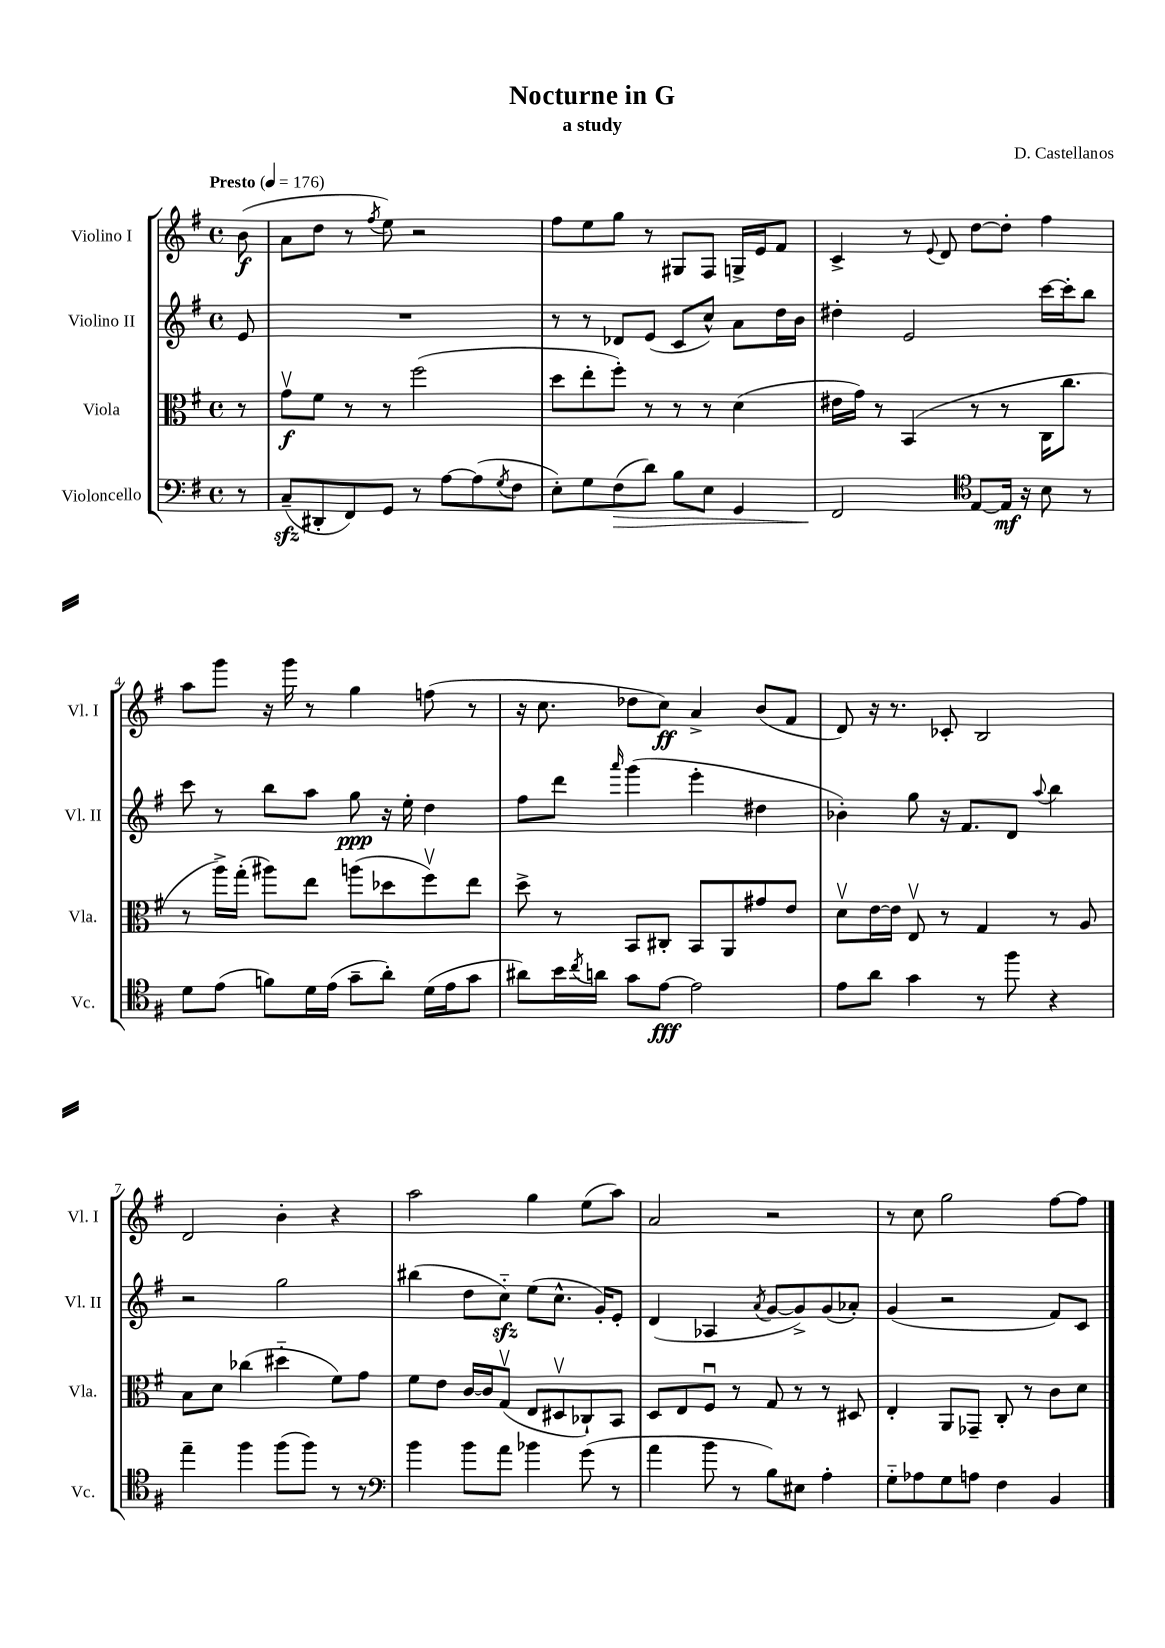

**kern	**dynam	**kern	**dynam	**kern	**dynam	**kern	**dynam
*part4	*part4	*part3	*part3	*part2	*part2	*part1	*part1
*staff4	*staff4	*staff3	*staff3	*staff2	*staff2	*staff1	*staff1
*I"Violoncello	*	*I"Viola	*	*I"Violino II	*	*I"Violino I	*
*I'Vc.	*	*I'Vla.	*	*I'Vl. II	*	*I'Vl. I	*
*clefF4	*	*clefC3	*	*clefG2	*	*clefG2	*
*k[f#]	*	*k[f#]	*	*k[f#]	*	*k[f#]	*
*M4/4	*	*M4/4	*	*M4/4	*	*M4/4	*
*met(c)	*	*met(c)	*	*met(c)	*	*met(c)	*
*MM176	*	*MM176	*	*MM176	*	*MM176	*
=	=	=	=	=	=	=	=
!	!	!	!	!	!	!LO:TX:a:B:t=Presto	!
8r	.	8r	.	8e/	.	(8b\	f
=1	=1	=1	=1	=1	=1	=1	=1
(8Czz~/L	.	8gv\L	f	1r	.	8a\L	.
8DD#X'/	.	8f#\J	.	.	.	8dd\J	.
8FF#/)	.	8r	.	.	.	8r	.
.	.	.	.	.	.	8qff#/	.
8GG/J	.	8r	.	.	.	8ee\)	.
8r	.	(2ff#\	.	.	.	2r	.
[8A\L	.	.	.	.	.	.	.
(8A\]	.	.	.	.	.	.	.
8qG/	.	.	.	.	.	.	.
8F#\J	.	.	.	.	.	.	.
=2	=2	=2	=2	=2	=2	=2	=2
8E'\L)	.	8dd\L	.	8r	.	8ff#\L	.
8G\	.	8ee'\	.	8r	.	8ee\	.
!	!LO:HP:b	!	!	!	!	!	!
(8F#\	>	8ff#'\J)	.	8d-X/L	.	8gg\J	.
8d\J)	.	8r	.	(8e/J	.	8r	.
8B\L	.	8r	.	8c/L	.	8G#X/L	.
8E\J	.	8r	.	8cc^^/J)	.	8F#/J	.
4GG/	.	(4d\	.	8a\L	.	16Gn^/LL	.
.	.	.	.	.	.	16e/J	.
.	.	.	.	16dd\L	.	8f#/J	.
.	.	.	.	16b\JJ	.	.	.
=3	=3	=3	=3	=3	=3	=3	=3
2FF#/	.	16e#X\LL	.	4dd#X'\	.	4c^/	.
.	.	16g\JJ)	.	.	.	.	.
.	.	8r	.	.	.	.	.
.	.	(4BB/	.	2e/	.	8r	.
.	.	.	.	.	.	8qqe/	.
.	.	.	.	.	.	8d/	.
*clefC4	*	*	*	*	*	*	*
[8E/L	]	8r	.	.	.	[8dd\L	.
16E/Jk]	mf	8r	.	.	.	8dd'\J]	.
16r	.	.	.	.	.	.	.
8B\	.	16C\KL	.	[16ccc\LL	.	4ff#\	.
.	.	8.cc\J	.	16ccc'\J]	.	.	.
8r	.	.	.	8bb\J	.	.	.
!!LO:LB:g=z
=4	=4	=4	=4	=4	=4	=4	=4
8d\L	.	8r	.	8ccc\	.	8aa\L	.
(8e\J	.	16aa^\LL)	.	8r	.	8ggg\J	.
.	.	(16gg'\JJ	.	.	.	.	.
8fn\L)	.	8aa#X\L)	.	8bb\L	.	16r	.
.	.	.	.	.	.	16ggg\	.
16d\L	.	8ee\J	.	8aa\J	.	8r	.
(16e\JJ	.	.	.	.	.	.	.
8g~\L	.	(8aan\L	.	8gg\	ppp	4gg\	.
8a'\J)	.	8dd-X\	.	16r	.	.	.
.	.	.	.	16ee'\	.	.	.
(16d\LL	.	8ff#v\)	.	4dd\	.	(8ffn\	.
16e\J	.	.	.	.	.	.	.
8g\J	.	8ee\J	.	.	.	8r	.
=5	=5	=5	=5	=5	=5	=5	=5
8a#X\L)	.	8dd^\	.	8ff#\L	.	16r	.
.	.	.	.	.	.	8.cc\	.
16b\L	.	8r	.	8ddd\J	.	.	.
8qcc/	.	.	.	.	.	.	.
16an\JJ	.	.	.	.	.	.	.
.	.	.	.	16qqaaa/	.	.	.
8g\L	.	8BB/L	.	(4ggg\	.	8dd-X\L	.
[8e\J	fff	8C#X'/J	.	.	.	8cc\J)	ff
2e\]	.	8BB/L	.	4eee'\	.	4a^/	.
.	.	8AA/	.	.	.	.	.
.	.	8g#X/	.	4dd#X\	.	(8b/L	.
.	.	8e/J	.	.	.	8f#/J	.
=6	=6	=6	=6	=6	=6	=6	=6
8e\L	.	8dv\L	.	4b-X'\)	.	8d/)	.
8a\J	.	[16e\L	.	.	.	16r	.
.	.	16e\JJ]	.	.	.	8.r	.
4g\	.	8Ev/	.	8gg\	.	.	.
.	.	8r	.	16r	.	8c-X'/	.
.	.	.	.	8.f#/L	.	.	.
8r	.	4G/	.	.	.	2B/	.
8ff#\	.	.	.	8d/J	.	.	.
.	.	.	.	8qqaa/	.	.	.
4r	.	8r	.	4bb\	.	.	.
.	.	8A/	.	.	.	.	.
!!LO:LB:g=z
=7	=7	=7	=7	=7	=7	=7	=7
4ee~\	.	8B\L	.	2r	.	2d/	.
.	.	8d\J	.	.	.	.	.
4ff#\	.	(4cc-X\	.	.	.	.	.
(8ff#\L	.	4dd#X\	.	2gg\	.	4b'\	.
8ff#\J)	.	.	.	.	.	.	.
8r	.	8f#\L)	.	.	.	4r	.
8r	.	8g\J	.	.	.	.	.
=8	=8	=8	=8	=8	=8	=8	=8
*clefF4	*	*	*	*	*	*	*
4b\	.	8f#\L	.	(4bb#X\	.	2aa\	.
.	.	8e\J	.	.	.	.	.
8b\L	.	[16c/LL	.	8dd\L	.	.	.
.	.	16c/J]	.	.	.	.	.
8a\J	.	(8Gv/J	.	8cczz\J)	.	.	.
4b-X\	.	8E/L	.	(8ee\L	.	4gg\	.
.	.	8D#Xv/	.	8.cc^^\J	.	.	.
(8g\	.	8C-X`/)	.	.	.	(8ee\L	.
.	.	.	.	16g'/KL)	.	.	.
8r	.	8BB/J	.	8e'/J	.	8aa\J)	.
=9	=9	=9	=9	=9	=9	=9	=9
4a\	.	8D/L	.	(4d/	.	2a/	.
.	.	8E/	.	.	.	.	.
8b\	.	8F#u/J	.	4A-X/	.	.	.
8r	.	8r	.	.	.	.	.
.	.	.	.	8qa/	.	.	.
8B\L)	.	8G/	.	[8g/L	.	2r	.
8E#X\J	.	8r	.	8g^/])	.	.	.
4A'\	.	8r	.	(8g/	.	.	.
.	.	8D#X/	.	8a-X'/J)	.	.	.
=10	=10	=10	=10	=10	=10	=10	=10
8G\L	.	4E'/	.	(4g/	.	8r	.
8A-X\	.	.	.	.	.	8cc\	.
8G\	.	8AA/L	.	2r	.	2gg\	.
8An\J	.	8GG-X~/J	.	.	.	.	.
4F#\	.	8C'/	.	.	.	.	.
.	.	8r	.	.	.	.	.
4BB/	.	8c\L	.	8f#/L)	.	[8ff#\L	.
.	.	8d\J	.	8c/J	.	8ff#\J]	.
==	==	==	==	==	==	==	==
*-	*-	*-	*-	*-	*-	*-	*-
